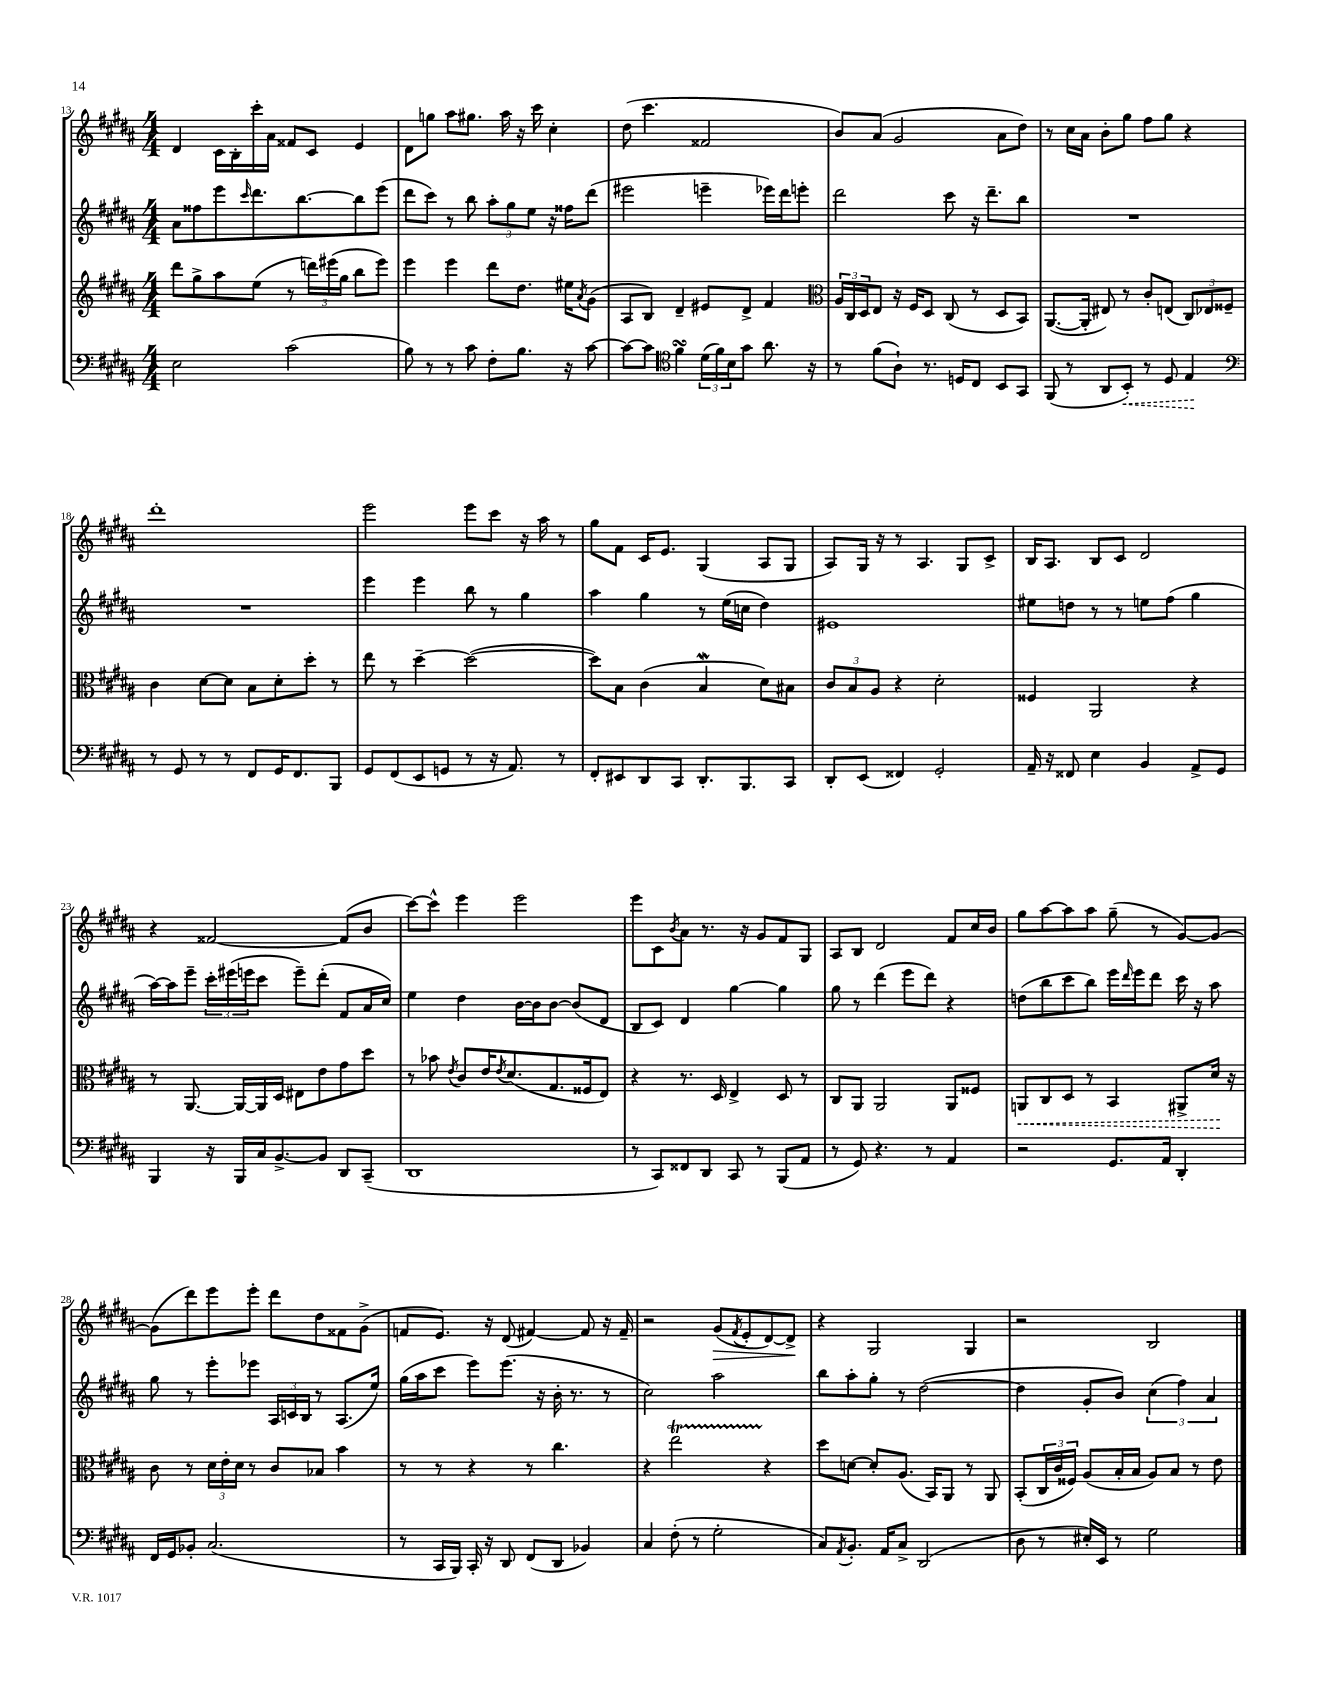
<<
\new StaffGroup <<
\new Staff = "s0" {
    \clef treble \key b \major \numericTimeSignature \time 4/4
    dis'4 cis'16 b16-. cis'''16-. ais'16 fisis'8 cis'8 e'4 |
    dis'8 g''8 ais''8 gis''8. ais''16 r16 cis'''16 cis''4-. |
    dis''8( cis'''4. fisis'2 |
    b'8) ais'8( gis'2 ais'8 dis''8) |
    r8 cis''16 ais'16 b'8-. gis''8 fis''8 gis''8 r4 |
    dis'''1-. |
    e'''2 e'''8 cis'''8 r16 ais''16 r8 |
    gis''8 fis'8 cis'16 e'8. gis4( ais8 gis8 |
    ais8) gis16 r16 r8 ais4. gis8 cis'8-> |
    b16 ais8. b8 cis'8 dis'2 |
    r4 fisis'2~ fisis'8( b'8 |
    cis'''8~) cis'''8-^ e'''4 e'''2 |
    e'''8 cis'8 \acciaccatura { b'8 } ais'8 r8. r16 gis'8 fis'8 gis8 |
    ais8 b8 dis'2 fis'8 cis''16 b'16 |
    gis''8 ais''8~ ais''8 ais''8 gis''8--( r8 gis'8~) gis'8~ |
    gis'8( dis'''8) e'''8 e'''8-. dis'''8 dis''8 fisis'8 gis'8->( |
    f'8 e'8.) r16 dis'8( fis'4~) fis'8 r16 fis'16-- |
    r2 gis'8\>( \acciaccatura { fis'8 } e'8-. dis'8~) dis'8->\! |
    r4 gis2 gis4 |
    r2 b2 \bar "|." |
}
\new Staff = "s1" {
    \clef treble \key b \major \numericTimeSignature \time 4/4
    ais'8 fisis''8 e'''8 \grace { cis'''16 } dis'''8. b''8.~ b''8 e'''8( |
    dis'''8 cis'''8) r8 b''8 \tuplet 3/2 { ais''8-. gis''8 e''8 } r16 fisis''16 dis'''8( |
    eis'''2 e'''4-- ees'''16) dis'''16 e'''8-. |
    dis'''2 cis'''8 r16 dis'''8.-- b''8 |
    R1 |
    R1 |
    e'''4 e'''4 b''8 r8 gis''4 |
    ais''4 gis''4 r8 e''16( c''16 dis''4) |
    eis'1 |
    eis''8 d''8 r8 r8 e''8 fis''8( gis''4 |
    ais''16~) ais''16 e'''8-- \tuplet 3/2 { cis'''16-. eis'''16( e'''16 } cis'''8 e'''8--) dis'''8-.( fis'8 ais'16 cis''16) |
    e''4 dis''4 b'16~ b'16 b'8~ b'8( dis'8 |
    b8 cis'8) dis'4 gis''4~ gis''4 |
    gis''8 r8 dis'''4( e'''8 dis'''8) r4 |
    d''8( b''8 cis'''8 b''8) e'''16 \grace { dis'''16 } e'''16 dis'''8 cis'''16 r16 ais''8 |
    gis''8 r8 e'''8-. ees'''8 \tuplet 3/2 { ais16 c'16 b16 } r8 ais8.( e''16) |
    gis''16( ais''16 cis'''8 e'''8) e'''8.( r16 b'16-. r8. r8 |
    cis''2) ais''2 |
    b''8 ais''8-. gis''8-. r8 dis''2~( |
    dis''4 gis'8-. b'8) \tuplet 3/2 { cis''4( fis''4) ais'4 } \bar "|." |
}
\new Staff = "s2" {
    \clef treble \key b \major \numericTimeSignature \time 4/4
    dis'''8 gis''8-> ais''8 e''8( r8 \tuplet 3/2 { d'''16) eis'''16( gis''16 } b''8 eis'''8) |
    e'''4 e'''4 dis'''8 dis''8. eis''16 \acciaccatura { ais'8 } gis'8( |
    ais8 b8) dis'4-- eis'8 dis'8-> fis'4 |
    \clef alto \tuplet 3/2 { ais16 cis16 dis16 } e8 r16 fis16 dis8 cis8( r8 dis8 b,8) |
    ais,8.~( ais,16-. eis8) r8 cis'8-. e8( \tuplet 3/2 { cis8) ees8 fisis8-- } |
    cis'4 dis'8~ dis'8 b8 dis'8-. dis''8-. r8 |
    e''8 r8 dis''4~-- dis''2~( |
    dis''8) b8 cis'4( b4\mordent dis'8) bis8 |
    \tuplet 3/2 { cis'8 b8 ais8 } r4 dis'2-. |
    fisis4 ais,2 r4 |
    r8 ais,8.~ ais,16~ ais,16 dis16 eis8 e'8 gis'8 dis''8 |
    r8 bes'8 \acciaccatura { e'8 } cis'8 e'16 \acciaccatura { e'8 } dis'8.( gis8. fisis16 e8) |
    r4 r8. dis16 e4-> dis8 r8 |
    cis8 ais,8 ais,2 ais,8 fisis8 |
    \once \override Hairpin.style = #'dashed-line a,8\< cis8 dis8 r8 b,4 ais,8-> dis'16\! r16 |
    cis'8 r8 \tuplet 3/2 { dis'16 e'16-. dis'16 } r8 cis'8 bes8 b'4 |
    r8 r8 r4 r8 cis''4. |
    r4 e''2\startTrillSpan r4\stopTrillSpan |
    dis''8 d'8~ d'8-. ais8.( b,16) ais,8 r8 ais,8 |
    b,8-.( \tuplet 3/2 { cis16 cis'16 fisis16) } ais8( b16-. b16 ais8) b8 r8 e'8 \bar "|." |
}
\new Staff = "s3" {
    \clef bass \key b \major \numericTimeSignature \time 4/4
    e2 cis'2( |
    b8) r8 r8 cis'8 fis8-. b8. r16 cis'8~ |
    cis'8~ cis'8 \clef tenor fis'4\turn \tuplet 3/2 { dis'16( fis'16) b16 } gis'8 ais'8. r16 |
    r8 fis'8( ais8-!) r8. d16 cis8 b,8 gis,8 |
    fis,8( r8 ais,8 \once \override Hairpin.style = #'dashed-line b,8-.\<) r8 dis8 e4\! |
    \clef bass r8 gis,8 r8 r8 fis,8 gis,16 fis,8. b,,8 |
    gis,8 fis,8( e,8 g,8 r8 r16 ais,8.) r8 |
    fis,8-. eis,8 dis,8 cis,8 dis,8.-. b,,8. cis,8 |
    dis,8-. e,8( fisis,4) gis,2-. |
    ais,16-- r16 fisis,8 e4 b,4 ais,8-> gis,8 |
    b,,4 r16 b,,16 cis16 b,8.~-> b,8 dis,8 cis,8--( |
    dis,1 |
    r8 cis,8) fisis,8 dis,8 cis,8 r8 b,,8( ais,8 |
    r8 gis,8) r4. r8 ais,4 |
    r2 gis,8. ais,16 dis,4-. |
    fis,16 gis,16 bes,8-. cis2.( |
    r8 cis,16 b,,16) cis,16-. r16 dis,8 fis,8( dis,8 bes,4) |
    cis4 fis8-.( r8 gis2-. |
    cis8) \acciaccatura { ais,8 } b,8.-. ais,16 cis8-> dis,2( |
    dis8 r8 eis16-.) e,16 r8 gis2 \bar "|." |
}
>>
>>
\layout { \context { \Score currentBarNumber = #13 } }
